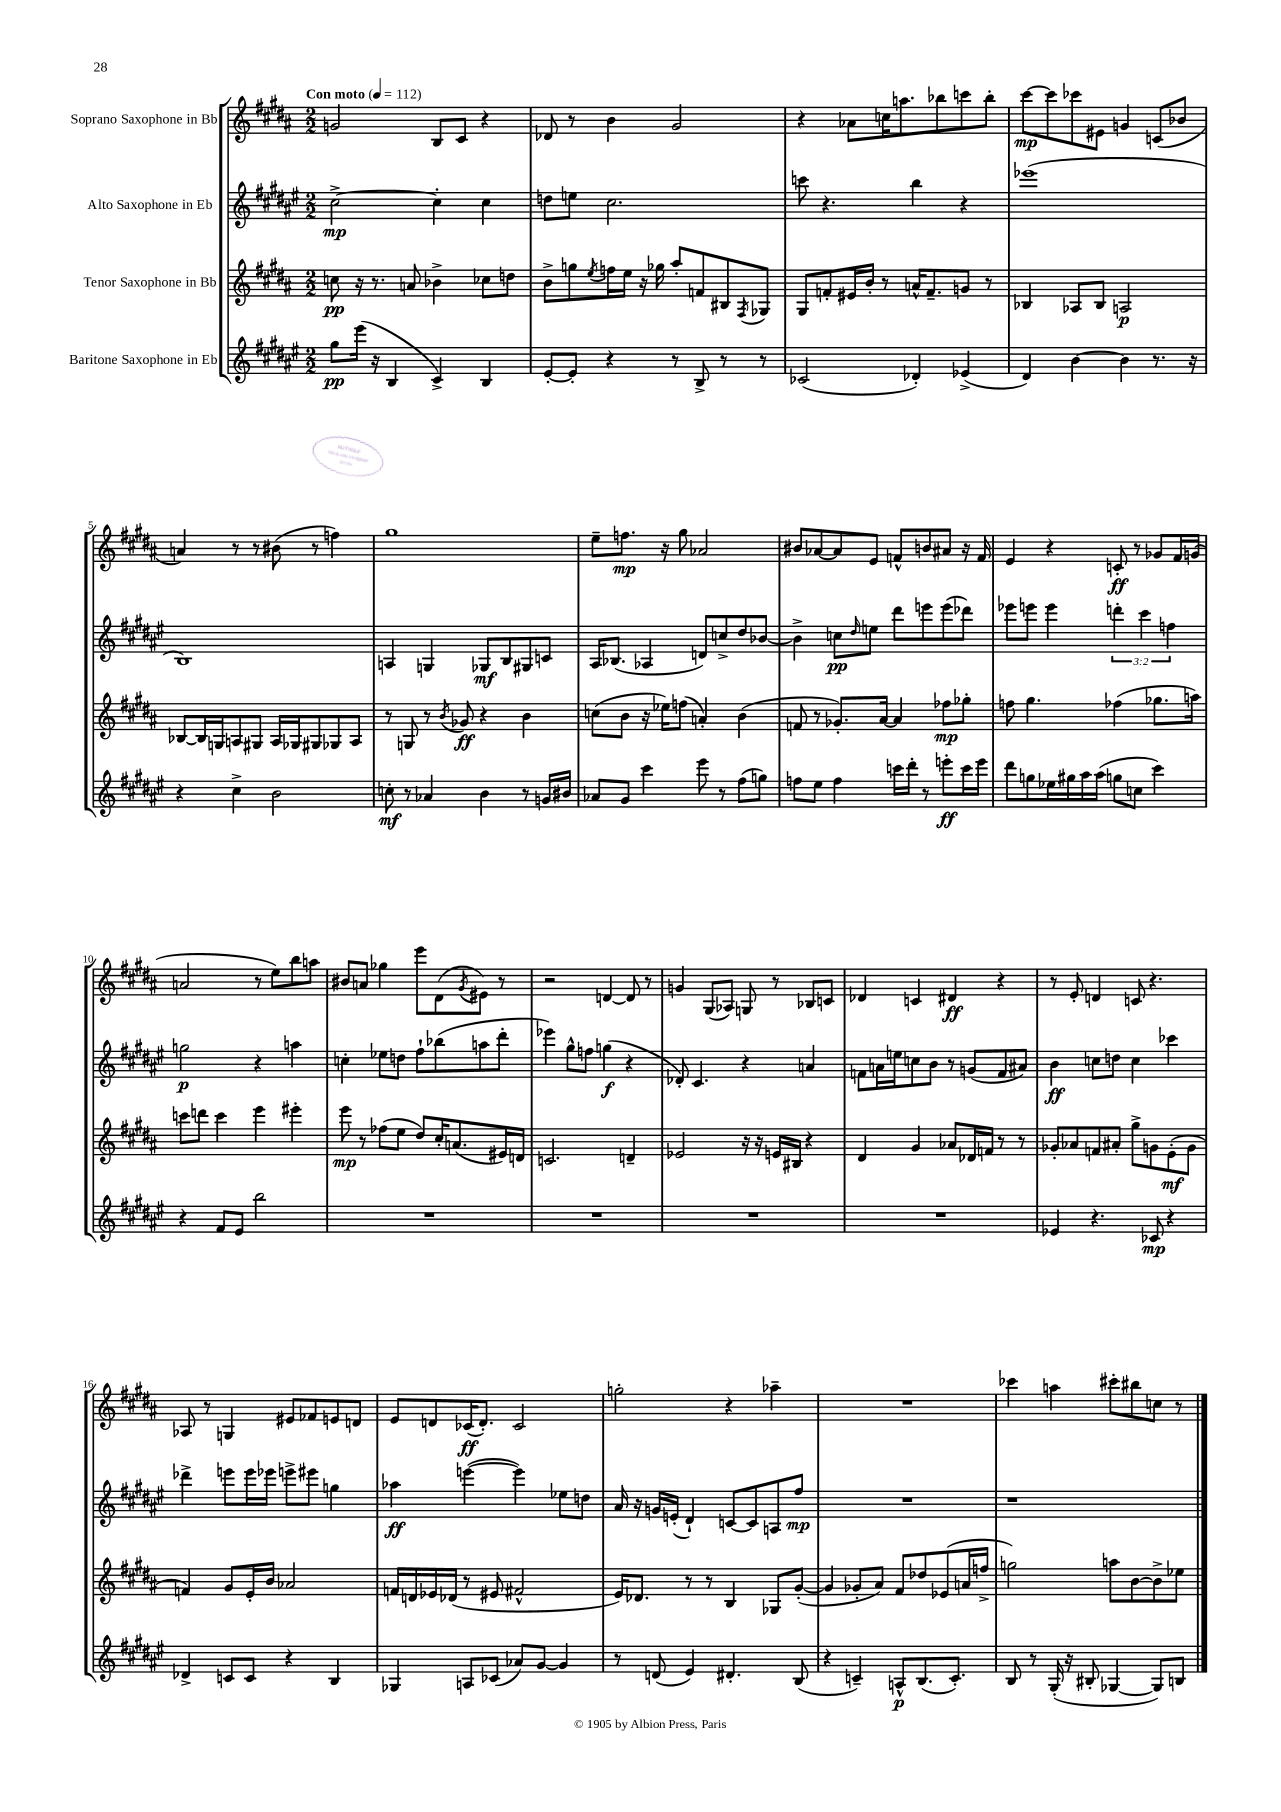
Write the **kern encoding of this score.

**kern	**dynam	**kern	**dynam	**kern	**dynam	**kern	**dynam
*part4	*part4	*part3	*part3	*part2	*part2	*part1	*part1
*staff4	*staff4	*staff3	*staff3	*staff2	*staff2	*staff1	*staff1
*I"Baritone Saxophone in Eb	*	*I"Tenor Saxophone in Bb	*	*I"Alto Saxophone in Eb	*	*I"Soprano Saxophone in Bb	*
*clefG2	*	*clefG2	*	*clefG2	*	*clefG2	*
*k[f#c#g#d#a#e#]	*	*k[f#c#g#d#a#]	*	*k[f#c#g#d#a#e#]	*	*k[f#c#g#d#a#]	*
*M2/2	*	*M2/2	*	*M2/2	*	*M2/2	*
*MM112	*	*MM112	*	*MM112	*	*MM112	*
=1	=1	=1	=1	=1	=1	=1	=1
!	!	!	!	!	!	!LO:TX:a:B:t=Con moto	!
8gg#\L	pp	8ccn\	pp	[2cc#^\	mp	2gn/	.
(16eee#\Jk	.	16r	.	.	.	.	.
16r	.	8.r	.	.	.	.	.
4B/	.	.	.	.	.	.	.
.	.	8an/	.	.	.	.	.
4c#^/)	.	4b-X^\	.	4cc#'\]	.	8B/L	.
.	.	.	.	.	.	8c#/J	.
4B/	.	8cc-X\L	.	4cc#\	.	4r	.
.	.	8ddn\J	.	.	.	.	.
=2	=2	=2	=2	=2	=2	=2	=2
[8e#'/L	.	8b^\L	.	8ddn\L	.	8d-X/	.
8e#'/J]	.	8ggn\	.	8een\J	.	8r	.
.	.	8qee/	.	.	.	.	.
4r	.	16ffn\L	.	2.cc#\	.	4b\	.
.	.	16ee\JJ	.	.	.	.	.
.	.	16r	.	.	.	.	.
.	.	16gg-X\	.	.	.	.	.
8r	.	8aa#'/L	.	.	.	2g#/	.
8B^/	.	8fn/	.	.	.	.	.
8r	.	8B#X/	.	.	.	.	.
.	.	8qF#/	.	.	.	.	.
8r	.	8G-X/J	.	.	.	.	.
=3	=3	=3	=3	=3	=3	=3	=3
(2c-X/	.	8G#/L	.	8cccn\	.	4r	.
.	.	8fn'/	.	4.r	.	.	.
.	.	16e#X/L	.	.	.	8a-X\L	.
.	.	16b'/JJ	.	.	.	.	.
.	.	8r	.	.	.	16ccn\K	.
.	.	.	.	.	.	8.aan\	.
4d-X'/)	.	16an^^/KL	.	4bb\	.	.	.
.	.	8.f~/	.	.	.	.	.
.	.	.	.	.	.	8bb-X\	.
(4e-X^/	.	8gn/J	.	4r	.	8cccn\	.
.	.	8r	.	.	.	8bb-'\J	.
=4	=4	=4	=4	=4	=4	=4	=4
4d#/)	.	4B-X/	.	(1eee-X	.	[8ccc#\L	mp
.	.	.	.	.	.	8ccc#\]	.
[4b\	.	8A-X/L	.	.	.	8ccc-X\	.
.	.	8B-/J	.	.	.	8e#X\J	.
4b\]	.	2An/	p	.	.	4gn/	.
8.r	.	.	.	.	.	(8cn/L	.
.	.	.	.	.	.	8b-X/J	.
16r	.	.	.	.	.	.	.
!!LO:LB:g=z
=5	=5	=5	=5	=5	=5	=5	=5
4r	.	[8B-X/L	.	1B)	.	4an/)	.
.	.	16B-/L]	.	.	.	.	.
.	.	16Gn/J	.	.	.	.	.
4cc#^\	.	8An/	.	.	.	8r	.
.	.	8G#X/J	.	.	.	8r	.
2b\	.	16A/LL	.	.	.	(8b#X\	.
.	.	16G-X/J	.	.	.	.	.
.	.	8G#X/	.	.	.	8r	.
.	.	8G-X/	.	.	.	4ffn\)	.
.	.	8A/J	.	.	.	.	.
=6	=6	=6	=6	=6	=6	=6	=6
8ccn'\	mf	8r	.	4An/	.	1gg#	.
8r	.	8Gn/	.	.	.	.	.
4a-X/	.	8r	.	4Gn/	.	.	.
.	.	8qb/	.	.	.	.	.
.	.	8g-X/	ff	.	.	.	.
4b\	.	4r	.	8G-X/L	mf	.	.
.	.	.	.	8B/	.	.	.
8r	.	4b\	.	8G#X/	.	.	.
16gn/LL	.	.	.	8cn/J	.	.	.
16b#X/JJ	.	.	.	.	.	.	.
=7	=7	=7	=7	=7	=7	=7	=7
8a-X/L	.	(8ccn\L	.	16A#/KL	.	8ee~\L	.
.	.	.	.	(8.B-X/J	.	.	.
8g#/J	.	8b\J	.	.	.	8.ffn\J	mp
4ccc#\	.	16r	.	4A-X/	.	.	.
.	.	16ee-X\KL)	.	.	.	16r	.
.	.	(8ffn\J	.	.	.	8gg#\	.
8eee#\	.	4an'/)	.	8dn/L)	.	2a-X/	.
8r	.	.	.	8ccn^/	.	.	.
(8ff#\L	.	(4b\	.	8dd#/	.	.	.
8ggn\J)	.	.	.	[8b-X/J	.	.	.
=8	=8	=8	=8	=8	=8	=8	=8
8ffn\L	.	8fn/	.	4b-^\]	.	8b#X/L	.
8ee#\J	.	8r	.	.	.	[8a-X/	.
4ff\	.	8.g-X'/L)	.	8ccn\L	pp	8a-/]	.
.	.	.	.	16qqdd#/	.	.	.
.	.	.	.	8een\J	.	8e/J	.
.	.	[16a#/Jk	.	.	.	.	.
16cccn\LL	.	4a#/]	.	8ddd#\L	.	8fn^^/L	.
16ddd#'\JJ	.	.	.	.	.	.	.
8r	.	.	.	8eeen\	.	8bn/	.
8eeen'\L	ff	8ff-X\L	mp	(8eee\	.	8a#X/J	.
16ccc\L	.	8gg-X'\J	.	8ddd-X\J)	.	16r	.
16eee\JJ	.	.	.	.	.	16f/	.
=9	=9	=9	=9	=9	=9	=9	=9
8ddd#\L	.	8ffn\	.	8eee-X\L	.	4e/	.
8ggn\	.	4.gg#\	.	8eeen\J	.	.	.
16ee-X\L	.	.	.	4eee\	.	4r	.
16gg#X\	.	.	.	.	.	.	.
16aa#\	.	.	.	.	.	.	.
(16aa#\JJ	.	.	.	.	.	.	.
8ggn\L	.	(4ff-X\	.	6dddn'\	.	8cn'/	ff
8ccn\J	.	.	.	.	.	8r	.
.	.	.	.	6ccc#\	.	.	.
4ccc#\)	.	8.gg-X\L	.	.	.	8g-X/L	.
.	.	.	.	6ffn\	.	.	.
.	.	.	.	.	.	16f#/L	.
.	.	16aan\Jk)	.	.	.	(16gn/JJ	.
!!LO:LB:g=z
=10	=10	=10	=10	=10	=10	=10	=10
4r	.	8cccn\L	.	2ggn\	p	2an/	.
.	.	8dddn\J	.	.	.	.	.
8f#/L	.	4ccc\	.	.	.	.	.
8e#/J	.	.	.	.	.	.	.
2bb\	.	4eee\	.	4r	.	8r	.
.	.	.	.	.	.	8ee\L)	.
.	.	4eee#X'\	.	4aan\	.	8bb\	.
.	.	.	.	.	.	8aan\J	.
=11	=11	=11	=11	=11	=11	=11	=11
1r	.	8eee\	mp	4ccn'\	.	8b#X/L	.
.	.	8r	.	.	.	8an/J	.
.	.	(8ff-X\L	.	8ee-X\L	.	4gg-X\	.
.	.	8ee\J	.	8ddn\J	.	.	.
.	.	8dd#/L)	.	8ff#`\L	.	8eee\L	.
.	.	16cc#'/K	.	(8bb-X\	.	(8d#\	.
.	.	(8.an/	.	.	.	.	.
.	.	.	.	.	.	8qg#/	.
.	.	.	.	8aan\	.	8e#X\J)	.
.	.	16e#X/L)	.	8ddd#'\J	.	8r	.
.	.	16dn/JJ	.	.	.	.	.
=12	=12	=12	=12	=12	=12	=12	=12
1r	.	2.cn/	.	4eee-X\)	.	2r	.
.	.	.	.	8gg#^^\L	.	.	.
.	.	.	.	8ffn\J	.	.	.
.	.	.	.	(4ggn\	f	[4dn/	.
.	.	4dn~/	.	4r	.	8d/]	.
.	.	.	.	.	.	8r	.
=13	=13	=13	=13	=13	=13	=13	=13
1r	.	2e-X/	.	8d-X'/)	.	4gn/	.
.	.	.	.	4.c#/	.	.	.
.	.	.	.	.	.	(8G#/L	.
.	.	.	.	.	.	8A-X/J)	.
.	.	16r	.	4r	.	8Gn/	.
.	.	16r	.	.	.	.	.
.	.	16en/LL	.	.	.	8r	.
.	.	16B#X/JJ	.	.	.	.	.
.	.	4r	.	4an/	.	8B-X/L	.
.	.	.	.	.	.	8cn/J	.
=14	=14	=14	=14	=14	=14	=14	=14
1r	.	4d#/	.	8fn\L	.	4d-X/	.
.	.	.	.	16an\L	.	.	.
.	.	.	.	16een\J	.	.	.
.	.	4g#/	.	8ccn\	.	4cn/	.
.	.	.	.	8b\J	.	.	.
.	.	8a-X/L	.	8r	.	4d#X/	ff
.	.	16d-X/L	.	(8gn/L	.	.	.
.	.	16fn/JJ	.	.	.	.	.
.	.	8r	.	8f/	.	4r	.
.	.	8r	.	8a#X/J)	.	.	.
=15	=15	=15	=15	=15	=15	=15	=15
4e-X/	.	8g-X'/L	.	4b\	ff	8r	.
.	.	8a-X/	.	.	.	8e'/	.
4.r	.	8fn/	.	8ccn\L	.	4dn/	.
.	.	8a#X'/J	.	8ddn\J	.	.	.
.	.	8gg#^\L	.	4cc\	.	8cn/	.
8c-X/	mp	8gn\	.	.	.	4.r	.
4r	.	(8e'\	mf	4ccc-X\	.	.	.
.	.	8g\J	.	.	.	.	.
!!LO:LB:g=z
=16	=16	=16	=16	=16	=16	=16	=16
4d-X^/	.	4fn/)	.	4ddd-X^\	.	8A-X/	.
.	.	.	.	.	.	8r	.
8cn/L	.	8g#/L	.	8eeen\L	.	4Gn/	.
8c/J	.	16e'/L	.	16eee\L	.	.	.
.	.	16b/JJ	.	16eee-X\JJ	.	.	.
4r	.	2a-X/	.	8eeen^\L	.	8e#X/L	.
.	.	.	.	8eee#X\J	.	8f-X/	.
4B/	.	.	.	4ggn\	.	8en/	.
.	.	.	.	.	.	8dn/J	.
=17	=17	=17	=17	=17	=17	=17	=17
4G-X/	.	16fn/LL	.	4aa-X\	ff	8e/L	.
.	.	16dn/	.	.	.	.	.
.	.	16e-X/	.	.	.	8dn/	.
.	.	(16d-X/JJ	.	.	.	.	.
8An/L	.	8r	.	([4eeen\	.	(16c-X/K	ff
.	.	.	.	.	.	8.d'/J)	.
(8c-X/J	.	8e#X/	.	.	.	.	.
8a-X/L)	.	2f#X^^/	.	4eee\])	.	2c-/	.
[8g#/J	.	.	.	.	.	.	.
4g#/]	.	.	.	8ee-X\L	.	.	.
.	.	.	.	8ddn\J	.	.	.
=18	=18	=18	=18	=18	=18	=18	=18
8r	.	16e/KL)	.	16a#/	.	2ggn'\	.
.	.	8.d-X/J	.	16r	.	.	.
(8dn/	.	.	.	16gn/LL	.	.	.
.	.	.	.	(16en'/JJ	.	.	.
4e#/)	.	8r	.	4d#`/)	.	.	.
.	.	8r	.	.	.	.	.
4.d#X'/	.	4B/	.	[8cn/L	.	4r	.
.	.	.	.	8c/]	.	.	.
.	.	8G-X/L	.	8An/	.	4aa-X~\	.
(8B/	.	([8g#'/J	.	8ff#/J	mp	.	.
=19	=19	=19	=19	=19	=19	=19	=19
4r	.	4g#/]	.	1r	.	1r	.
4cn~/)	.	8g-X'/L	.	.	.	.	.
.	.	8a#/J)	.	.	.	.	.
8An^^/L	p	8f#/L	.	.	.	.	.
(8.B/	.	8dd-X/	.	.	.	.	.
.	.	(8e-X/	.	.	.	.	.
8.c'/J)	.	.	.	.	.	.	.
.	.	16an/L	.	.	.	.	.
.	.	16ffn^/JJ	.	.	.	.	.
=20	=20	=20	=20	=20	=20	=20	=20
8B/	.	2ggn\)	.	1r	.	4ccc-X\	.
8r	.	.	.	.	.	.	.
(16G#'/	.	.	.	.	.	4aan\	.
16r	.	.	.	.	.	.	.
8B#X'/	.	.	.	.	.	.	.
[4G-X/	.	8aan\L	.	.	.	8ccc#X'\L	.
.	.	[8b\	.	.	.	8bb#X\	.
8G-/L])	.	8b^\]	.	.	.	8ccn\J	.
8Bn/J	.	8ee-X\J	.	.	.	8r	.
==	==	==	==	==	==	==	==
*-	*-	*-	*-	*-	*-	*-	*-
